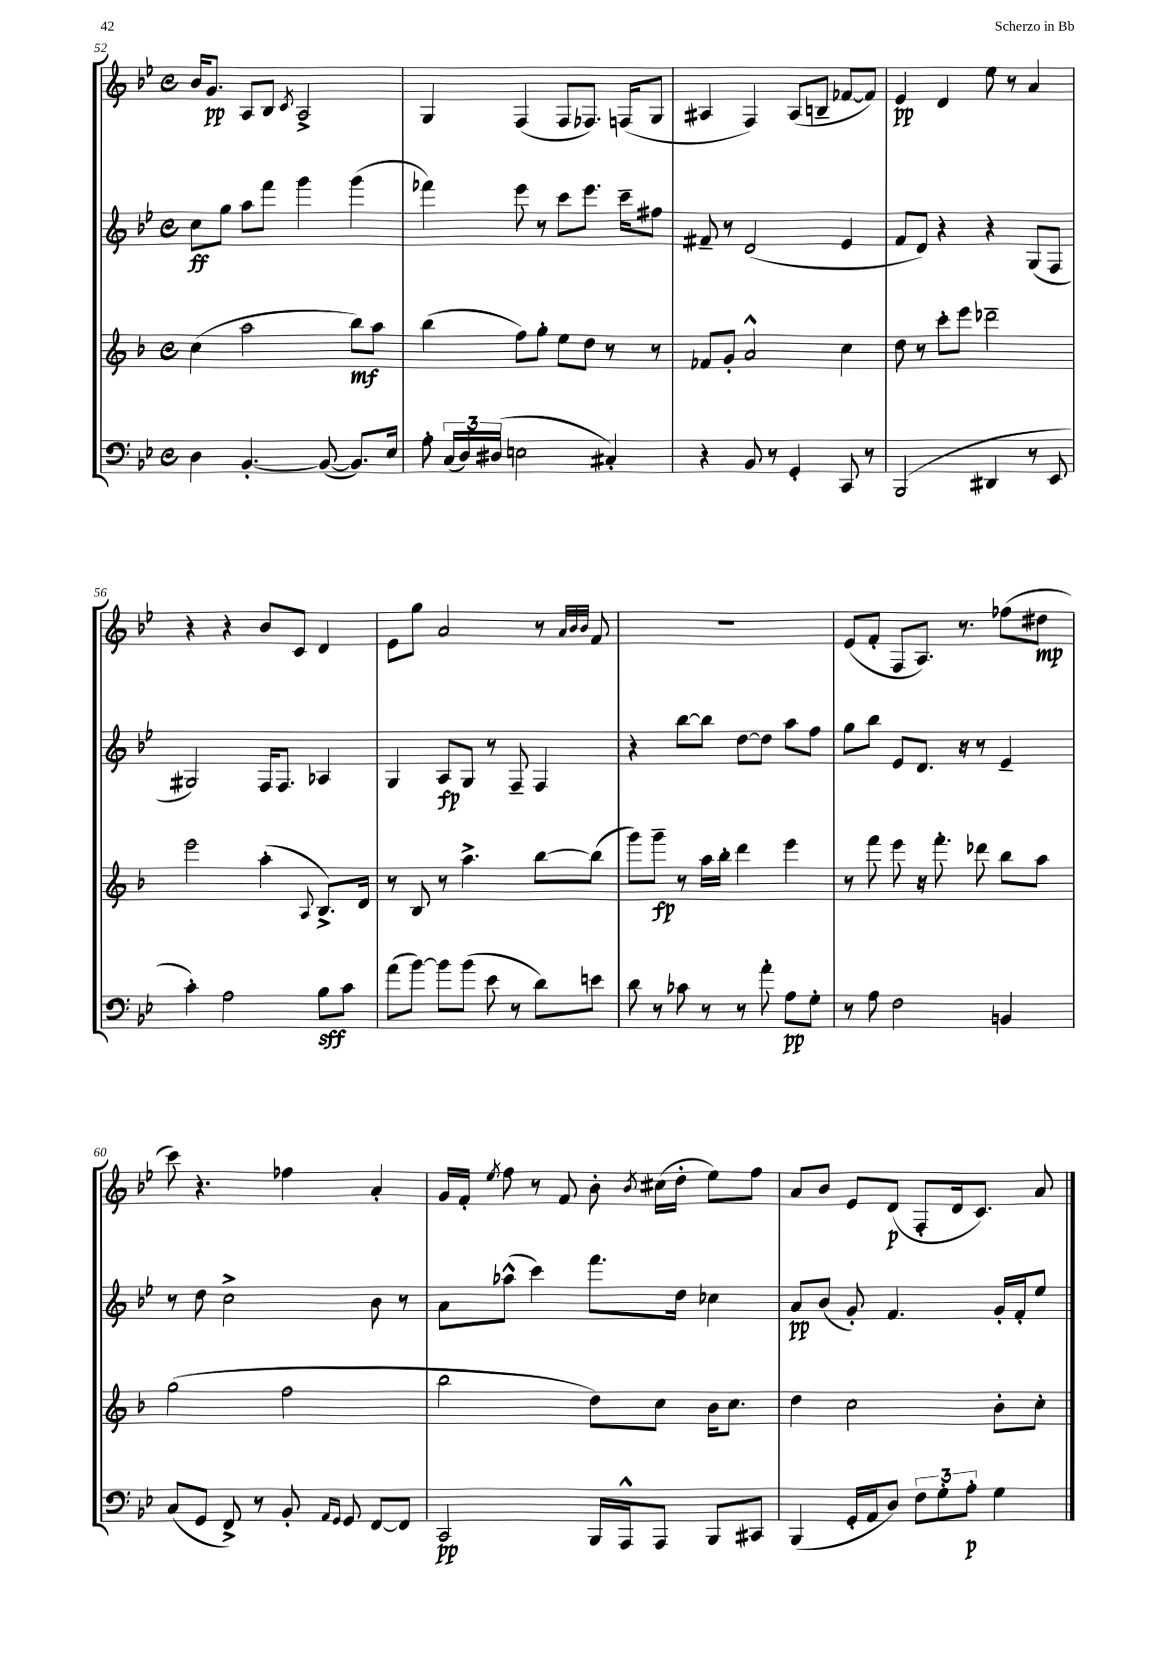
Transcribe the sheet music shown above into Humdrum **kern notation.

**kern	**kern	**kern	**kern
*staff4	*staff3	*staff2	*staff1
*clefF4	*clefG2	*clefG2	*clefG2
*k[b-e-]	*k[b-]	*k[b-e-]	*k[b-e-]
*M4/4	*M4/4	*M4/4	*M4/4
*met(c)	*met(c)	*met(c)	*met(c)
4D	(4cc	8cc	16b-
.	.	.	8.g
.	.	8gg	.
[4.BB-'	2aa	8aa	8A
.	.	8fff	8B-
.	.	.	8qc
.	.	4ggg	2A^
(8BB-_	.	.	.
8.BB-])	8bb-)	(4ggg	.
.	8aa	.	.
16E-	.	.	.
=	=	=	=
8A'	(4bb-	4fff-)	4G
(24C	.	.	.
24D)	.	.	.
(24D#	.	.	.
2E	8ff)	8eee-	(4F
.	8gg'	8r	.
.	8ee	8ccc	8F
.	8dd	8.eee-	8.F-)
4C#')	8r	.	.
.	.	16ccc~	(16F
.	8r	8ff#	8G
=	=	=	=
4r	8f-	8f#~	4A#
.	8g'	8r	.
8BB-	2a^^	(2d	4F)
8r	.	.	.
4GG'	.	.	(8A#
.	.	.	8B~
8CC	4cc	4e-	[8f-
8r	.	.	8f-])
=	=	=	=
(2BBB-	8dd	8f	4e-
.	8r	8d)	.
.	8ccc'	4r	4d
.	8eee	.	.
4DD#	2ddd-~	4r	8ee-
.	.	.	8r
8r	.	(8G	4a
8EE-	.	8F	.
=	=	=	=
4c')	2eee	2G#)	4r
2A	.	.	4r
.	(4aa'	16F	8b-
.	.	8.F	.
.	.	.	8c
.	8qqA	.	.
8B-	8.B-^)	4A-	4d
8c	.	.	.
.	16d	.	.
=	=	=	=
(8a	8r	4G	8e-
[8b-)	8B-	.	8gg
8b-]	8r	8A	2a
(8b-	4.aa^	8G	.
8e-	.	8r	.
8r	.	8F~	.
8d)	[8bb-	4F	8r
.	.	.	32qqa
.	.	.	32qqb-
.	.	.	32qqb-
8e	(8bb-]	.	8f
=	=	=	=
8d	8ggg)	4r	1r
8r	8ggg~	.	.
8c-	8r	[8bb-	.
8r	16aa	8bb-]	.
.	16bb-'	.	.
8r	4ddd	[8dd	.
8a'	.	8dd]	.
8A	4eee	8aa	.
8G'	.	8ff	.
=	=	=	=
8r	8r	8gg	(8e-
8A	8fff	8bb-	8f'
2F	8eee	8e-	8F
.	16r	8.d	8.A)
.	8.fff'	.	.
.	.	16r	8.r
.	8ddd-	8r	.
4BB	8bb-	4e-~	(8ff-
.	8aa	.	8dd#
=	=	=	=
(8C	(2gg	8r	8ccc)
8GG	.	8dd	4.r
8FF^)	.	2cc^	.
8r	.	.	.
8BB-'	2ff	.	4ff-
16qqAA	.	.	.
16qqGG	.	.	.
8GG	.	.	.
[8FF	.	8b-	4a'
8FF]	.	8r	.
=	=	=	=
2CC	2bb-	8a	16g
.	.	.	16f'
.	.	.	8qee-
.	.	(8aa-^^	8ff
.	.	4ccc)	8r
.	.	.	8f
16BBB-	8dd)	8.fff	8b-'
16AAA^^	.	.	.
.	.	.	8qb-
8AAA	8cc	.	(16cc#
.	.	16dd	16dd'
8BBB-	16b-	4cc-	8ee-)
.	8.cc	.	.
8CC#	.	.	8ff
=	=	=	=
(4BBB-	4dd	8a	8a
.	.	(8b-	8b-
16GG'	2cc	8g')	8e-
16AA	.	.	.
8D)	.	4.f	(8d
12F	.	.	8F'
12G'	.	.	.
.	.	.	16d
12A'	.	.	.
.	.	.	8.c)
4G	8b-'	16g'	.
.	.	16f'	.
.	8cc'	8ee-	8a
==	==	==	==
*-	*-	*-	*-
